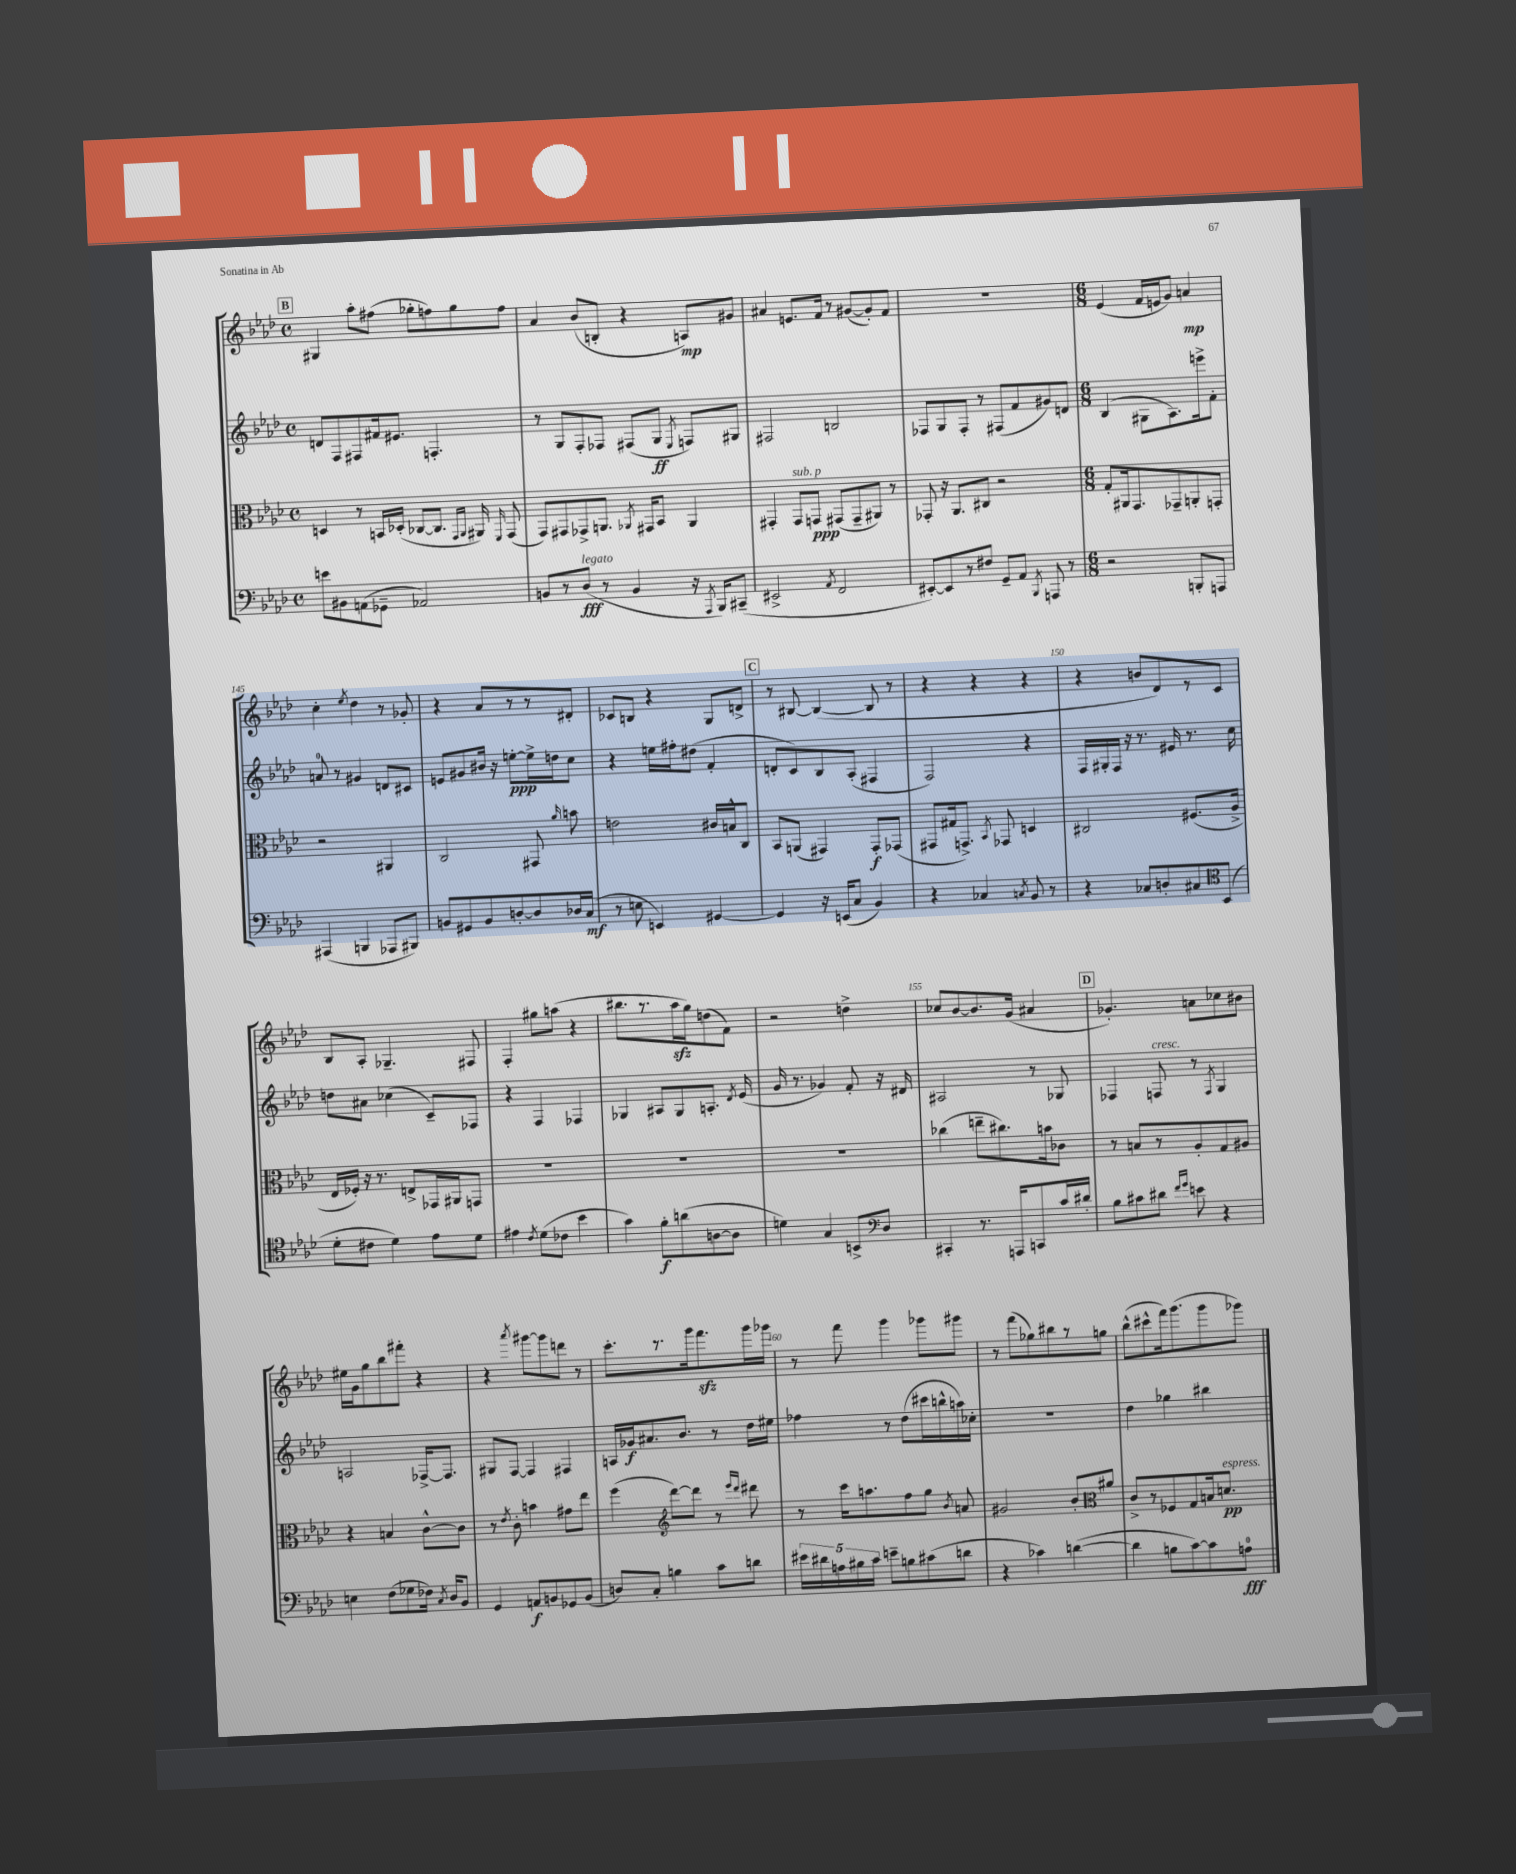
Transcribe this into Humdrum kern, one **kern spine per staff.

**kern	**kern	**kern	**kern
*staff4	*staff3	*staff2	*staff1
*clefF4	*clefC3	*clefG2	*clefG2
*k[b-e-a-d-]	*k[b-e-a-d-]	*k[b-e-a-d-]	*k[b-e-a-d-]
*M4/4	*M4/4	*M4/4	*M4/4
*met(c)	*met(c)	*met(c)	*met(c)
8e\L	4D/	8d/L	4G#/
8BB#\	.	8F/	.
(8AA\	8r	8F#/	8aa-'\L
8GG-~\J	16BB/LL	16f#/k	(8ff#\J
.	(16D-'/JJ	8.e#/J	.
2AA-/)	[8C-/L	.	8gg-'\L
.	8.C-/]J	4.F'/	8ff\)
.	.	.	8gg-\
.	16qqGG/LL	.	.
.	16qqAA-/JJ	.	.
.	16AA#/)	.	.
.	16qqFF/	.	.
.	(8GG/	.	8ff\J
=	=	=	=
8BB/L	8GG/L)	8r	4a-/
8r	8GG#/	8G/L	.
(8D-/J	8GG-^/	8F'/	(8b-/L
8r	8.AA/J	8F-/J	8B'/J
4BB/	.	(8F#/L	4r
.	8qAA-/	.	.
.	16GG#/LK	.	.
.	8BB-/J	8G/J	.
.	.	8qE-/	.
16r	4AA-/	8F/L)	8A/L)
8qAAA-/	.	.	.
16BBB-/LK)	.	.	.
(8CC#~/J	.	8G#/J	8g#/J
=	=	=	=
2EE#^/	4GG#'/	2F#/	4a#/
.	8GG#/L	.	8.e/L
.	8GG/J	.	.
.	.	.	16f/Jk
8qAA-/	.	.	.
2FF/	(8GG#/L	2B/	8r
.	8GG#~/	.	([8g#/L
.	8AA#/J)	.	8g#'/])
.	8r	.	8f/J
=	=	=	=
[8EE#'/L)	8GG-'/	8F-/L	1r
8EE#/]	16r	8G/	.
.	8.AA-/L	.	.
8r	.	8F-'/J	.
8F#/J	8C#/J	8r	.
8GG~/L	2r	(8F#/L	.
8AA-/J	.	8f/	.
8qBBB-/	.	.	.
8AAA/	.	8g#/)	.
8r	.	8d/J	.
=	=	=	=
*M6/8	*M6/8	*M6/8	*M6/8
2r	8G'/L	(4B-/	(4e-/
.	16AA#/k	.	.
.	8.GG/	.	.
.	.	8G#\L	16f/LL
.	.	.	16e/J
.	8GG-~/	8.A-\)	8g/J)
8BBB'/L	8AA'/	.	4a/
.	.	16eee^\k	.
8AAA/J	8GG'/J	8f'\J	.
=	=	=	=
(4AAA#/	2r	8a/	4cc'\
.	.	8r	.
.	.	.	8qee-/
4BBB/	.	4g#/	4dd-\
8AAA-/L	4AA#/	8d/L	8r
8BBB#/J)	.	8c#/J	8g-'/
=	=	=	=
8BB/L	2C/	8e/L	4r
8GG#/	.	8g#/	.
8BB/	.	16b#/Jk	8a-/L
.	.	16r	.
[8D'/	.	[8ee'\L	8r
8D/]	8GG#/	16ee^\]L	8r
.	.	16dd\J	.
.	16qqa-/	.	.
16D-/L	8b\	8cc\J	8d#'/J
(16C/JJ	.	.	.
=	=	=	=
8r	2e\	4r	8c-/L
8E\	.	.	8B/J
4EE/)	.	16ee\LL	4r
.	.	16ff#'\J	.
.	.	(8dd#\J	.
[4GG#/	16c#/LL	4f'/	8G/L
.	16B^^/J	.	.
.	8C/J	.	8d^/J
=	=	=	=
4GG#/]	8BB-/L	8d'/L	8r
.	(8AA/J	8c/)	[8B#/
16r	4GG#/)	8B-/	(4B#/_
(16EE/LK	.	.	.
8C/J	.	(8A-'/J	.
4BB-/)	8GG#'/L	4F#/	8B#/]
.	(8GG-/J	.	8r
=	=	=	=
4r	8GG#/L	2F/)	4r
.	16G#/k	.	.
.	8.GG^/J)	.	.
4C-/	.	.	4r
.	8qBB-/	.	.
.	8GG-/	.	.
8qC/	.	.	.
8BB-/	4D/	4r	4r
8r	.	.	.
=	=	=	=
4r	2C#/	16F/LL	4r
.	.	16G#'/	.
.	.	16F/JJ	.
.	.	16r	.
8C-/L	.	8.r	8b/L
8D'/	.	.	8d-/)
.	.	16e#/	.
8C#/	(8.F#/L	8.r	8r
(8BB-/J	.	.	8c/J
.	16A-^/Jk	16cc\	.
=	=	=	=
*clefC4	*	*	*
8d-'\L	16E-/LL	8dd\L	8B-/L
.	16F-'/JJ)	.	.
8c#\J	16r	8a#\J	8A-'/J
.	8.r	.	.
4d-\)	.	(4cc-\	4.G-~/
.	8E^/L	.	.
8e-\L	16GG-/L	8c~/L)	.
.	16AA#/J	.	.
8d-\J	8GG/J	8F-/J	8F#/
=	=	=	=
4e#\	2.r	4r	4F'/
8qc/	.	.	.
(8d-\L	.	4F/	8gg#\L
8c-\J	.	.	(8aa\J
4b-\	.	4F-/	4r
=	=	=	=
4g\)	2.r	4G-/	8.bb#\L
.	.	.	8.r
8f'\L	.	8A#/L	.
(8a\	.	8G-/	16aa-\L
.	.	.	16gg\J)
[8A\	.	8.A'/J	(8dd\
8A\]J	.	.	8f\J)
.	.	8qd-/	.
.	.	(16e-/	.
=	=	=	=
4d\)	2.r	16g/	2r
.	.	8.r	.
4G/	.	4g-/)	.
8BB^/L	.	8f'/	4dd^\
8D-/J	.	16r	.
.	.	16d#/	.
=	=	=	=
*clefF4	*	*	*
4CC#'/	(4cc-\	2A#/	8cc-/L
.	.	.	[8b-/
8.r	8ee~\L	.	8.b-/]
.	8.cc#\)	.	.
16AAA/LK	.	.	(16g/Jk
8CC/	.	8r	4a#/
.	16b\k	.	.
16c/L	8c-\J	8G-/	.
16d#'/JJ	.	.	.
=	=	=	=
8B-\L	8r	4F-/	4.g-'/)
8c#\	8B/L	.	.
8d#\J	8r	8F/	.
16qqf/LL	.	.	.
16qqg/JJ	.	.	.
8e\	8A-'/	8r	8a\L
.	.	8qF/	.
4r	8G/	4G/	8cc-\
.	8A#/J	.	8b#\J
=	=	=	=
4E\	4r	2A/	16ee#\LL
.	.	.	16g\J
.	.	.	8gg\
(8F\L	4B/	.	8bb-\
8G-\	.	.	8fff#'\J
16F-\Jk)	[8c^^\L	[16F-^/LK	4r
8qC/	.	.	.
16D-/LK	.	8.F-/]J	.
8BB-/J	8c\]J	.	.
=	=	=	=
4GG/	8r	8G#/L	4r
.	8qe-/	.	.
.	8c'\	[8F/J	.
.	.	.	8qaaa-/
8AA/L	4b\	4F/]	[8ggg#\L
8BB/	.	.	8ggg#\]
8GG-/	8g#\L	4F#/	8ddd\J
(8BB/J	8ee-\J	.	8r
=	=	=	=
8D/L)	(4ff\	16A/LL	8.ccc'\L
.	.	16g-/J	.
8C'/J	.	8.a#/	.
.	.	.	8.r
*	*clefG2	*	*
4B\	[8ddd-\L)	.	.
.	.	8.b-/J	.
.	8ddd-\]J	.	16ggg\k
.	.	.	8.fff\
8c\L	8r	8r	.
.	16qqeee-/LL	.	.
.	16qqddd-/JJ	.	.
8d\J	8ddd#\	16dd-\LL	16ggg\L
.	.	16ee#\JJ	16ggg-\JJ
=	=	=	=
20e#\LL	8r	4ff-\	8r
20d#\	.	.	.
20A\	.	.	.
.	16ccc\LK	.	8fff\
20B#\	.	.	.
.	8.aa\	.	.
20c\JJ	.	.	.
8e~\L	.	8r	4ggg\
8B\	8ff\	(8dd-\L	.
(8c#\	8gg\J	16ccc#\L	8ggg-\L
.	.	16bb^^\	.
.	8qb-/	.	.
8d\J	8a/	16aa\)	8ggg#\J
.	.	16cc-'\JJ	.
=	=	=	=
4r	2g#/	2.r	8r
.	.	.	(8fff\L
4c-\)	.	.	8gg-\)
.	.	.	8bb#\
([4d\	8b-'/L	.	8r
.	8a#/J	.	8gg\J
=	=	=	=
*	*clefC3	*	*
4d\]	8c^/L	4dd-\	(8bb-^^\L
.	8r	.	8ccc#^^\
8B\L	8F-/	4gg-\	16fff\k)
.	.	.	(8.ggg\
[8c\)	8G/	.	.
8c\]	16B/k	4bb#\	8ggg\
.	8.d/J	.	.
8A\J	.	.	8ggg-\J)
==	==	==	==
*-	*-	*-	*-
